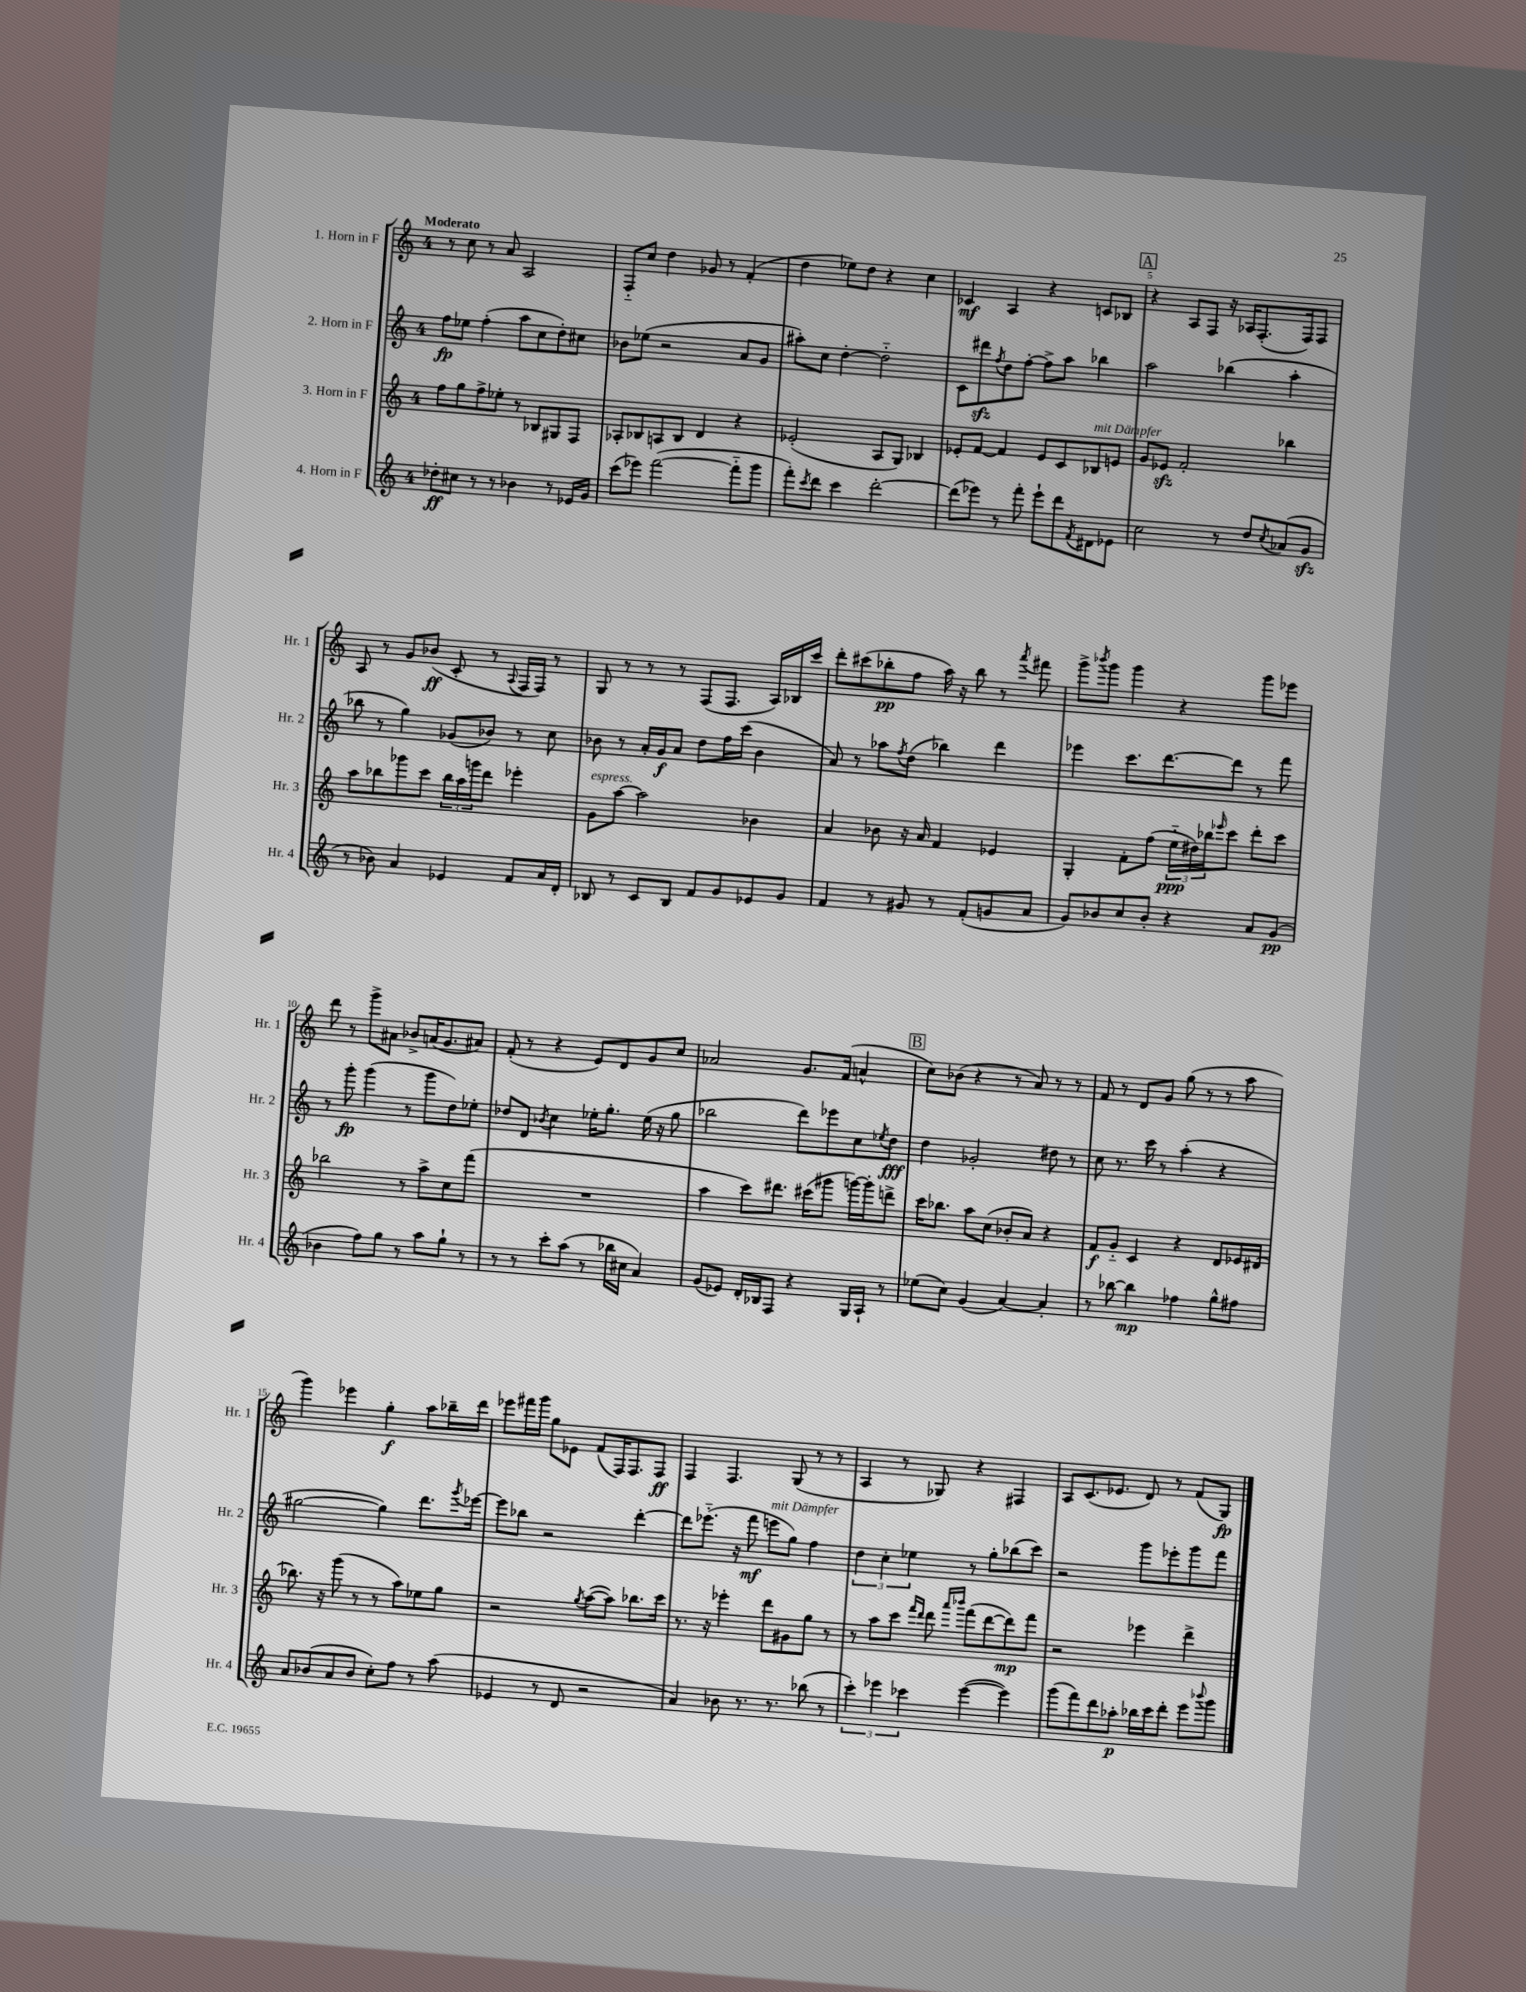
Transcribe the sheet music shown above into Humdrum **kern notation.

**kern	**kern	**kern	**kern
*staff4	*staff3	*staff2	*staff1
*clefG2	*clefG2	*clefG2	*clefG2
*k[]	*k[]	*k[]	*k[]
*M4/4	*M4/4	*M4/4	*M4/4
8dd-'	8ff	8ff	8r
8cc#	8gg	8ee-	8cc
8r	8ff^	(4ff'	8r
8r	8ee-'	.	8a
4b-	8r	8aa	2A
.	8B-	8cc	.
8r	8G#	8dd')	.
16e-	8F	8cc#	.
16g	.	.	.
=	=	=	=
(8ccc	8A-'	8b-	8F'~
8eee-)	8B-	(8ee-	8cc
([2fff	8A	2r	4dd
.	8B-	.	.
.	4d	.	8g-
.	.	.	8r
8fff'~]	4r	8a	(4f'
8ggg	.	8g	.
=	=	=	=
8fff')	(2e-'	8aa#')	4dd
8qccc	.	.	.
8ddd	.	8cc	.
4ccc	.	[4dd'	8ee-)
.	.	.	8dd
[2ddd'	8A	2dd'~]	4r
.	8G)	.	.
.	4B-	.	4cc
=	=	=	=
(8ddd]	8e-'	8c	4c-
8eee-)	[8f	8ddd#	.
.	.	8qff	.
8r	4f]	8dd	4A
8fff'	.	[8ff'	.
8eee-`	8e-	8ff^]	4r
8ddd	8c	8aa	.
8qf	.	.	.
8d#	8B-	4bb-	8c
8e-	8e	.	8B-
=	=	=	=
2cc	8g	2aa	4r
.	8e-	.	.
.	2f'	.	8A
.	.	.	8F
8r	.	(4bb-	16r
.	.	.	16A-
8dd	.	.	(8.F'
8qcc	.	.	.
(8a-	4bb-	4aa'	.
.	.	.	16F)
8g	.	.	8F
=	=	=	=
8r	8aa	8bb-	8A
8b-)	8bb-	8r	8r
4a	8ggg-	4gg)	8g
.	8ccc	.	(8b-
4e-	24bb-	(8g-	8c'
.	24aa	.	.
.	24ggg	.	.
.	8ddd	8b-)	8r
.	.	.	8qqA
8f	4eee-'	8r	16F
.	.	.	16F)
16a	.	8cc	8r
16d'	.	.	.
=	=	=	=
8B-	8g	8b-	8G
8r	[8aa	8r	8r
8c	2aa]	16a'	8r
.	.	16g	.
8B-	.	8a	8r
8f	.	8dd	(8F
8g	.	16ff	8.F
.	.	(16ccc	.
8e-	4b-	4b-	.
.	.	.	16A)
8g	.	.	16B-
.	.	.	16ccc
=	=	=	=
4f	4a	8a)	8ddd'
.	.	8r	(8ccc#
8r	8b-	8aa-	8bb-'
.	.	8qff	.
8g#	16r	(8dd	8ff
.	16a	.	.
8r	4f	4bb-)	16aa)
.	.	.	16r
(8f'	.	.	8bb-
8g	4e-	4ddd	8r
.	.	.	8qaaa
8a	.	.	8fff#
=	=	=	=
8g)	4G'	4eee-	8ggg^
.	.	.	8qbbb-
8b-	.	.	8ggg
8cc	8f'	8.ccc	4ggg
8b-'	(8ff	.	.
.	.	[8.ddd	.
4r	24ee'~	.	4r
.	24dd#)	.	.
.	24bb-	.	.
.	16qqeee-	.	.
.	8ccc	8ddd]	.
8a	8ddd'	8r	8ggg
(8g	8ccc	8fff	8eee-
=	=	=	=
4b-	2bb-	8r	8ddd
.	.	8ggg'	8r
8ff)	.	(4ggg	8ggg^
8gg	.	.	8a#
8r	8r	8r	8b-^
8aa	8aa^	8ggg	(16a
.	.	.	8.g
8gg`	8cc	8dd)	.
8r	(8fff	8ee-'	8a#)
=	=	=	=
8r	1r	8dd-	(8f'
8r	.	8d	8r
.	.	8qb-	.
8ccc'	.	4cc	4r
(8aa	.	.	.
8r	.	16ee-'	8e)
.	.	8.gg'	.
16bb-	.	.	8d
16cc#	.	.	.
4a)	.	(16ee-	8g
.	.	16r	.
.	.	8gg	8cc
=	=	=	=
(8g	4aa	2bb-	2a-
8e-)	.	.	.
16d'	8ccc)	.	.
16B-	.	.	.
8F	8.ddd#	.	.
4r	.	8ddd)	8.g
.	(16ccc#	.	.
.	8ggg#	8eee-	.
.	.	.	(16f
16G	[16ggg)	8cc	4a^^
16A`	16ggg']	.	.
.	.	8qee-	.
8r	8ddd^	8dd	.
=	=	=	=
(8ee-	16ccc	4dd	8cc)
.	8.bb-	.	.
8cc)	.	.	(8b-
(4g	8aa	2g-'	4r
.	(8cc	.	.
[4a)	8b-'	.	8r
.	8a)	.	8a)
4a']	4r	8dd#	8r
.	.	8r	8r
=	=	=	=
8r	8f	8cc	8f
[8bb-	8g'~	8.r	8r
4bb-]	4c	.	8d
.	.	16ccc	.
.	.	8r	8g
4ff-	4r	(4aa'	(8gg
.	.	.	8r
8gg^^	8d	4r	8r
8ff#	16e-	.	8aa
.	(16d#	.	.
=	=	=	=
8a	8.bb-)	[2gg#	4ggg)
(8b-	.	.	.
.	16r	.	.
8a	(8ggg	.	4eee-
8b-	8r	.	.
8cc')	8r	4gg#])	4gg'
8ff	8aa)	.	.
8r	8ee-	8.ddd	8aa
(8aa	8gg	.	16bb-~
.	.	8qggg	.
.	.	[16eee-	16ddd
=	=	=	=
4e-	2r	8eee-]	8eee-
.	.	8bb-	16fff#
.	.	.	16ggg
8r	.	2r	8gg
8d	.	.	8e-
.	8qgg	.	.
2r	([8aa	.	(8f
.	8aa])	.	16F)
.	.	.	8.F
.	8.bb-	[4ddd'	.
.	.	.	8F
.	16ccc	.	.
=	=	=	=
4a)	8.r	8ddd]	4F
.	.	(8.eee-'~	.
.	16r	.	.
8b-	4eee-'	.	4.F
.	.	16r	.
8.r	.	8fff	.
.	8ddd	8eee	.
8.r	.	.	.
.	8g#	8gg)	(8G
(8bb-	8gg	4ff	8r
8r	8r	.	8r
=	=	=	=
6ccc')	8r	6dd	4A
.	8aa	.	.
6eee-	.	6cc'	.
.	8ccc	.	8r
6ccc-	.	6ee-	.
.	16qqfff	.	.
.	16qqddd	.	.
.	8ddd	.	8G-)
.	16qqaaa	.	.
.	16qqbbb-	.	.
([4eee-	(8fff	8r	4r
.	[8ddd	8gg'	.
4eee-])	8ddd])	(8bb-	4F#
.	8fff	8ccc)	.
=	=	=	=
(8ggg	2r	2r	8A
8fff)	.	.	(8.c
8ddd	.	.	.
.	.	.	8.e-
8aa-'	.	.	.
16bb-	4eee-	8ggg	8d)
16ccc	.	.	.
8ddd'	.	8eee-'	8r
8eee	4ddd^	8ggg	(8f
8qqbbb-	.	.	.
8ggg	.	8fff	8G)
==	==	==	==
*-	*-	*-	*-
